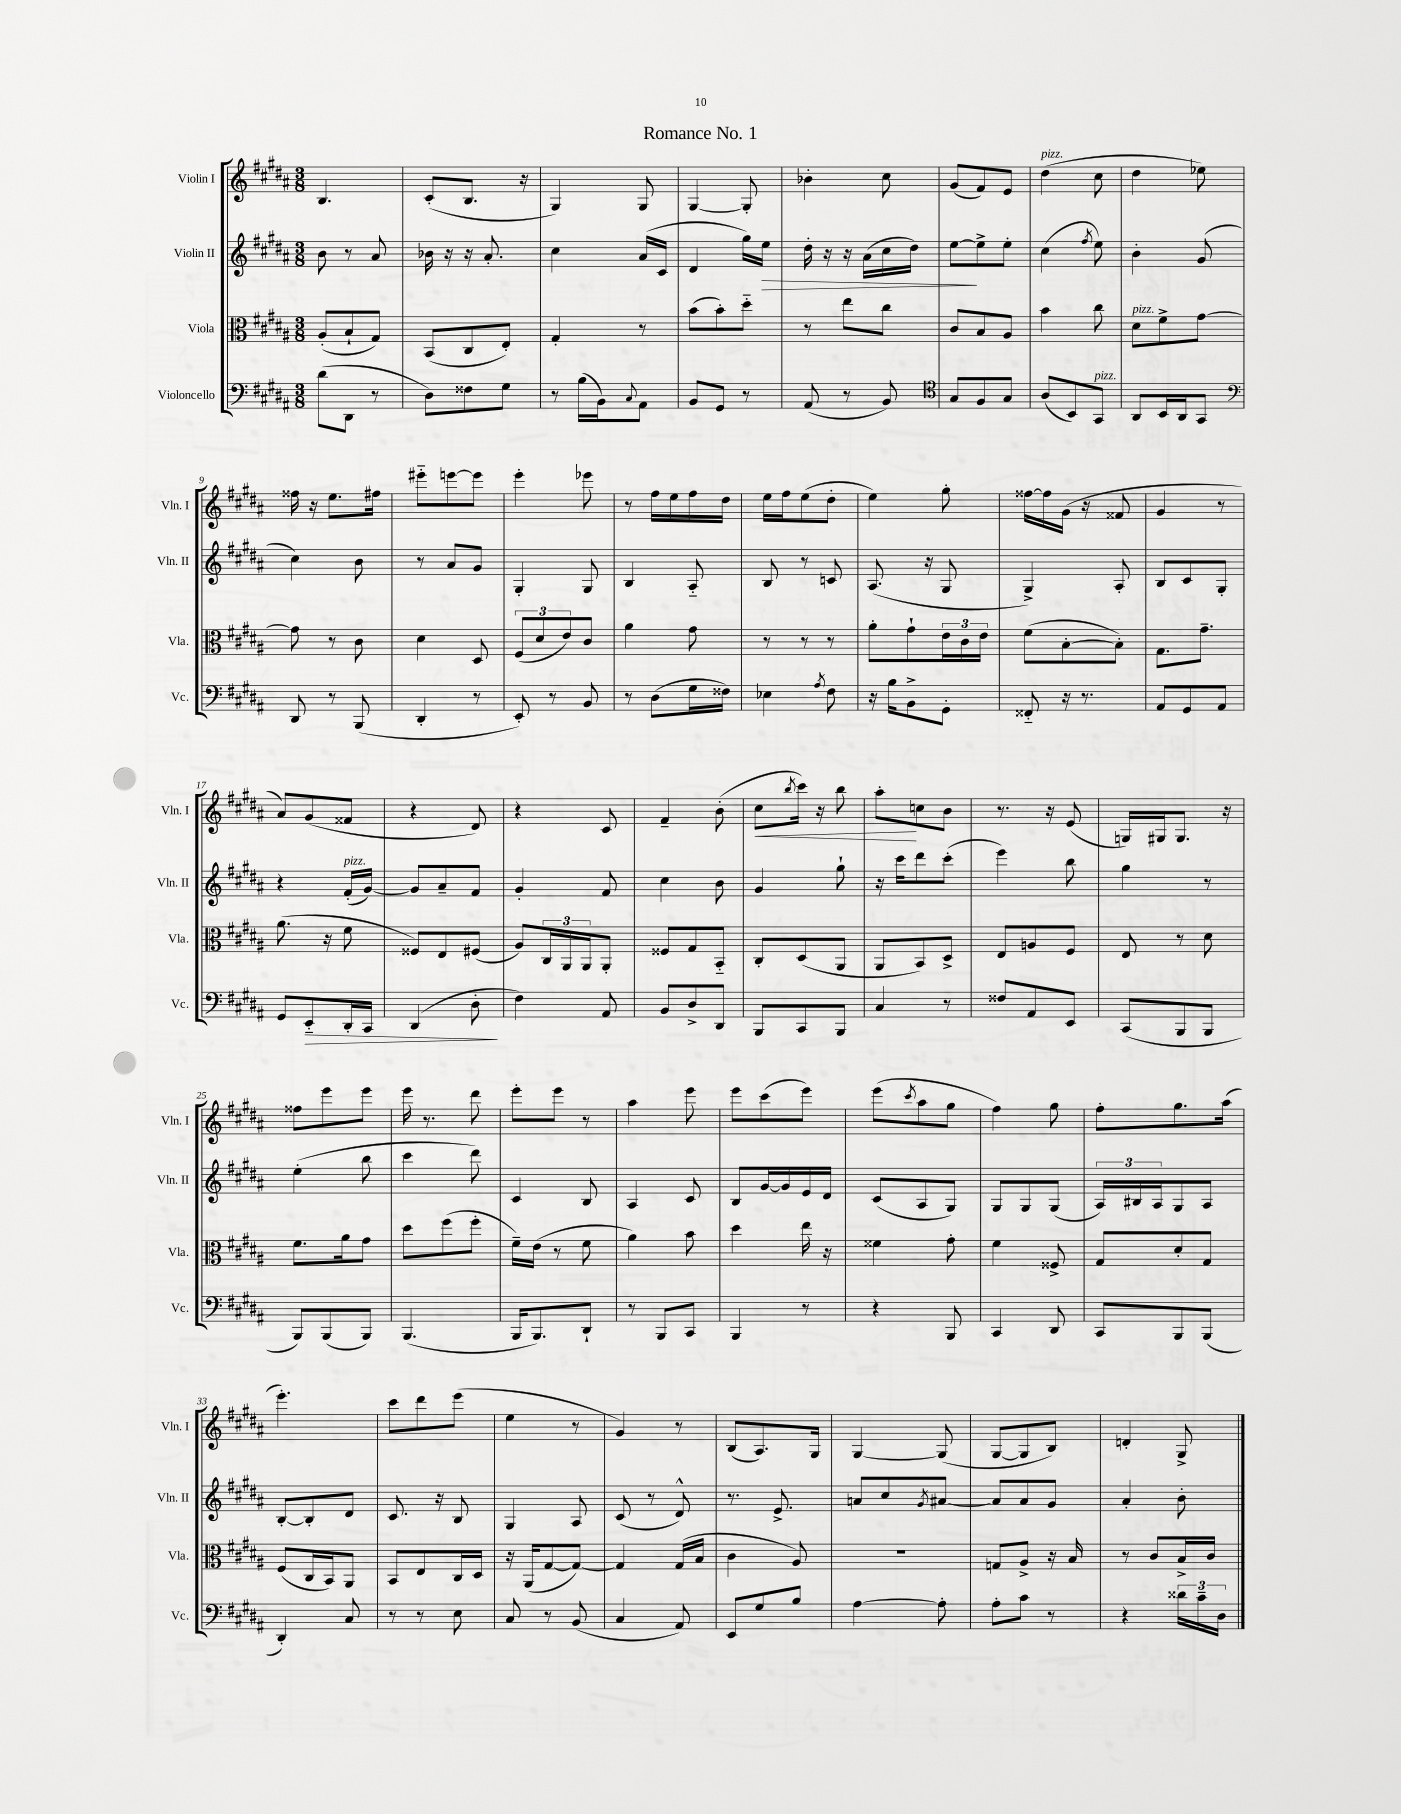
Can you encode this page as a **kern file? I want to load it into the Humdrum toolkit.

**kern	**dynam	**kern	**kern	**dynam	**kern	**dynam
*part4	*part4	*part3	*part2	*part2	*part1	*part1
*staff4	*staff4	*staff3	*staff2	*staff2	*staff1	*staff1
*I"Violoncello	*	*I"Viola	*I"Violin II	*	*I"Violin I	*
*I'Vc.	*	*I'Vla.	*I'Vln. II	*	*I'Vln. I	*
*clefF4	*	*clefC3	*clefG2	*	*clefG2	*
*k[f#c#g#d#a#]	*	*k[f#c#g#d#a#]	*k[f#c#g#d#a#]	*	*k[f#c#g#d#a#]	*
*M3/8	*	*M3/8	*M3/8	*	*M3/8	*
=1	=1	=1	=1	=1	=1	=1
(8d#\L	.	(8A#'/L	8b\	.	4.B/	.
8DD#\J	.	8B`/	8r	.	.	.
8r	.	8G#/J)	8a#/	.	.	.
=2	=2	=2	=2	=2	=2	=2
8D#\L)	.	(8BB/L	16b-X\	.	(8c#'/L	.
.	.	.	16r	.	.	.
8F##X\	.	8C#/	16r	.	8.B/J	.
.	.	.	8.a#'/	.	.	.
8G#\J	.	8E'/J)	.	.	.	.
.	.	.	.	.	16r	.
=3	=3	=3	=3	=3	=3	=3
8r	.	4G#'/	4cc#\	.	4G#/)	.
(16B\LL	.	.	.	.	.	.
16BB\J)	.	.	.	.	.	.
8qqC#/	.	.	.	.	.	.
8AA#\J	.	8r	(16a#/LL	.	8G#/	.
.	.	.	16c#/JJ	.	.	.
=4	=4	=4	=4	=4	=4	=4
8BB/L	.	(8b\L	4d#/	.	[4G#/	.
8GG#/J	.	8b'\)	.	.	.	.
8r	.	8dd#\J	16gg#\LL)	.	8G#'/]	.
!	!	!	!	!LO:HP:b	!	!
.	.	.	16ee\JJ	>	.	.
=5	=5	=5	=5	=5	=5	=5
(8AA#/	.	8r	16dd#'\	.	4b-X'\	.
.	.	.	16r	.	.	.
8r	.	8ee\L	16r	.	.	.
.	.	.	(16a#\LL	.	.	.
8BB/)	.	8cc#\J	16cc#\	.	8cc#\	.
.	.	.	16dd#\JJ)	.	.	.
=6	=6	=6	=6	=6	=6	=6
*clefC4	*	*	*	*	*	*
8G#/L	.	8c#/L	[8ee\L	.	(8g#/L	.
8F#/	.	8B/	8ee^\]	]	8f#/)	.
8G#/J	.	8A#/J	8ee'\J	.	8e/J	.
=7	=7	=7	=7	=7	=7	=7
!	!	!	!	!	!LO:TX:a:i:t=pizz.	!
(8A#/L	.	4b\	(4cc#\	.	(4dd#\	.
8BB/)	.	.	.	.	.	.
.	.	.	8qff#/	.	.	.
!LO:TX:a:i:t=pizz.	!	!	!	!	!	!
8GG#/J	.	8cc#\	8ee\)	.	8cc#\	.
=8	=8	=8	=8	=8	=8	=8
!	!	!LO:TX:a:i:t=pizz.	!	!	!	!
8AA#/L	.	8d#\L	4b'\	.	4dd#\	.
16BB/L	.	8f#^\	.	.	.	.
16AA#/J	.	.	.	.	.	.
8GG#/J	.	[8g#\J	(8g#/	.	8ee-X\)	.
!!LO:LB:g=z
=9	=9	=9	=9	=9	=9	=9
*clefF4	*	*	*	*	*	*
8DD#/	.	8g#\]	4cc#\)	.	16ff##X\	.
.	.	.	.	.	16r	.
8r	.	8r	.	.	8.ee\L	.
(8BBB/	.	8c#\	8b\	.	.	.
.	.	.	.	.	16ff#X\Jk	.
=10	=10	=10	=10	=10	=10	=10
4DD#'/	.	4d#\	8r	.	8eee#X\L	.
.	.	.	8a#/L	.	[8eeen\	.
8r	.	8D#/	8g#/J	.	8eee\J]	.
=11	=11	=11	=11	=11	=11	=11
8EE'/)	.	(12F#/L	4G#'/	.	4eee'\	.
.	.	12d#/	.	.	.	.
8r	.	.	.	.	.	.
.	.	12e/)	.	.	.	.
8BB/	.	8c#/J	8G#/	.	8eee-X\	.
=12	=12	=12	=12	=12	=12	=12
8r	.	4a#\	4B/	.	8r	.
(8D#\L	.	.	.	.	16ff#\LL	.
.	.	.	.	.	16ee\	.
16G#\L	.	8g#\	8A#/	.	16ff#\	.
16F##X\JJ)	.	.	.	.	16dd#\JJ	.
=13	=13	=13	=13	=13	=13	=13
4E-X\	.	8r	8B/	.	16ee\LL	.
.	.	.	.	.	16ff#\J	.
.	.	8r	8r	.	(8ee\	.
8qA#/	.	.	.	.	.	.
8F#\	.	8r	8cn/	.	8dd#'\J	.
=14	=14	=14	=14	=14	=14	=14
16r	.	8a#'\L	(8.A#/	.	4ee\)	.
16B\KL	.	.	.	.	.	.
8BB^\	.	8g#`\	.	.	.	.
.	.	.	16r	.	.	.
8GG#'\J	.	24e\L	8G#/	.	8gg#'\	.
.	.	24c#\	.	.	.	.
.	.	24e\JJ	.	.	.	.
=15	=15	=15	=15	=15	=15	=15
8FF##X/	.	(8f#\L	4G#^/)	.	[16ff##X\LL	.
.	.	.	.	.	16ff##\]	.
16r	.	[8B'\	.	.	(16g#\JJ	.
8.r	.	.	.	.	16r	.
.	.	8B'\J])	8A#'/	.	8f##X/	.
=16	=16	=16	=16	=16	=16	=16
8AA#/L	.	8.G#\L	8B/L	.	4g#/	.
8GG#/	.	.	8c#/	.	.	.
.	.	8.g#~\J	.	.	.	.
8AA#/J	.	.	8G#'/J	.	8r	.
!!LO:LB:g=z
=17	=17	=17	=17	=17	=17	=17
8GG#/L	.	(8.a#\	4r	.	8a#/L)	.
!	!LO:HP:b	!	!	!	!	!
8EE/	>	.	.	.	(8g#/	.
.	.	16r	.	.	.	.
!	!	!	!LO:TX:a:i:t=pizz.	!	!	!
16DD#'/L	.	8f#\	(16f#'/LL	.	8f##X/J	.
16CC#/JJ	.	.	[16g#/JJ)	.	.	.
=18	=18	=18	=18	=18	=18	=18
(4DD#/	.	8F##X/L)	8g#/L]	.	4r	.
.	.	8E/	8a#~/	.	.	.
8D#'\	.	(8F#X/J	8f#/J	.	8d#/)	.
.	]	.	.	.	.	.
=19	=19	=19	=19	=19	=19	=19
4F#\)	.	8A#/L)	4g#'/	.	4r	.
.	.	24C#/L	.	.	.	.
.	.	24AA#/	.	.	.	.
.	.	24AA#/J	.	.	.	.
8AA#/	.	8AA#'/J	8f#/	.	8c#/	.
=20	=20	=20	=20	=20	=20	=20
8BB/L	.	8F##X/L	4cc#\	.	4f#~/	.
8D#^/	.	8G#/	.	.	.	.
8DD#/J	.	8BB/J	8b\	.	(8b'\	.
=21	=21	=21	=21	=21	=21	=21
!	!	!	!	!	!	!LO:HP:b
8BBB/L	.	8C#'/L	4g#/	.	8cc#\L	<
.	.	.	.	.	8qbb/	.
8CC#/	.	(8D#/	.	.	16ccc#\Jk)	.
.	.	.	.	.	16r	.
8BBB/J	.	8AA#/J	8gg#`\	.	8bb\	.
=22	=22	=22	=22	=22	=22	=22
4C#/	.	8AA#/L	16r	.	8aa#'\L	.
.	.	.	16ccc#\KL	.	.	.
.	.	8BB/)	8ddd#\	.	8ccn\	[
8r	.	8D#^/J	(8ccc#'\J	.	8b\J	.
=23	=23	=23	=23	=23	=23	=23
8F##X/L	.	8E/L	4eee\)	.	8.r	.
8AA#/	.	8An/	.	.	.	.
.	.	.	.	.	16r	.
8EE/J	.	8F#/J	8bb\	.	(8e/	.
=24	=24	=24	=24	=24	=24	=24
(8CC#/L	.	8E/	4gg#\	.	16Gn/LL)	.
.	.	.	.	.	16G#X/J	.
8BBB/	.	8r	.	.	8.G#/J	.
8BBB/J	.	8d#\	8r	.	.	.
.	.	.	.	.	16r	.
!!LO:LB:g=z
=25	=25	=25	=25	=25	=25	=25
8BBB/L)	.	8.f#\L	(4ee'\	.	8ff##X\L	.
(8BBB/	.	.	.	.	8eee\	.
.	.	16a#\k	.	.	.	.
8BBB/J)	.	8g#\J	8bb\	.	8eee\J	.
=26	=26	=26	=26	=26	=26	=26
(4.BBB/	.	8dd#\L	4ccc#\	.	16eee\	.
.	.	.	.	.	8.r	.
.	.	(8ff#\	.	.	.	.
.	.	8ff#'\J	8ddd#\)	.	8ddd#\	.
=27	=27	=27	=27	=27	=27	=27
16BBB/KL	.	16f#~\LL)	4c#/	.	8eee'\L	.
8.BBB/)	.	(16e\JJ	.	.	.	.
.	.	8r	.	.	8eee\J	.
8DD#`/J	.	8f#\	8B/	.	8r	.
=28	=28	=28	=28	=28	=28	=28
8r	.	4a#\)	4A#/	.	4aa#\	.
8BBB/L	.	.	.	.	.	.
8CC#/J	.	8b\	8c#/	.	8eee\	.
=29	=29	=29	=29	=29	=29	=29
4BBB/	.	4dd#\	8B/L	.	8eee\L	.
.	.	.	[16g#/L	.	(8ccc#\	.
.	.	.	16g#/]	.	.	.
8r	.	16ee\	16e/	.	8eee\J)	.
.	.	16r	16d#/JJ	.	.	.
=30	=30	=30	=30	=30	=30	=30
4r	.	4f##X\	(8c#/L	.	(8eee\L	.
.	.	.	.	.	8qccc#/	.
.	.	.	8A#/	.	8aa#\	.
8BBB/	.	8g#'\	8G#/J)	.	8gg#\J	.
=31	=31	=31	=31	=31	=31	=31
4CC#/	.	4f#\	8G#/L	.	4ff#\)	.
.	.	.	8G#/	.	.	.
8DD#/	.	8F##X^/	(8G#/J	.	8gg#\	.
=32	=32	=32	=32	=32	=32	=32
8CC#/L	.	8G#/L	24A#/LL)	.	8ff#'\L	.
.	.	.	24B#X/	.	.	.
.	.	.	24A#/J	.	.	.
8BBB/	.	8d#'/	8G#/	.	8.gg#\	.
(8BBB/J	.	8G#/J	8A#/J	.	.	.
.	.	.	.	.	(16aa#\Jk	.
!!LO:LB:g=z
=33	=33	=33	=33	=33	=33	=33
4DD#'/)	.	(8F#/L	[8B'/L	.	4.eee'\)	.
.	.	16C#/L	8B'/]	.	.	.
.	.	16BB/J)	.	.	.	.
8C#/	.	8AA#/J	8d#/J	.	.	.
=34	=34	=34	=34	=34	=34	=34
8r	.	8BB/L	8.c#/	.	8ccc#\L	.
8r	.	8E/	.	.	8ddd#\	.
.	.	.	16r	.	.	.
8E\	.	16C#/L	8B/	.	(8eee\J	.
.	.	16D#/JJ	.	.	.	.
=35	=35	=35	=35	=35	=35	=35
8C#/	.	16r	4G#/	.	4ee\	.
.	.	(16AA#/KL	.	.	.	.
8r	.	[8G#/	.	.	.	.
(8BB/	.	8G#/J_)	8A#/	.	8r	.
=36	=36	=36	=36	=36	=36	=36
4C#/	.	4G#/]	(8c#/	.	4g#/)	.
.	.	.	8r	.	.	.
8AA#/)	.	(16G#/LL	8d#^^/)	.	8r	.
.	.	16B/JJ	.	.	.	.
=37	=37	=37	=37	=37	=37	=37
8EE/L	.	4c#\	8.r	.	(8B/L	.
8G#/	.	.	.	.	8.A#/)	.
.	.	.	8.e^/	.	.	.
8B/J	.	8A#/)	.	.	.	.
.	.	.	.	.	16G#/Jk	.
=38	=38	=38	=38	=38	=38	=38
[4A#\	.	4.r	8an/L	.	[4G#/	.
.	.	.	8cc#/	.	.	.
.	.	.	8qg#/	.	.	.
8A#'\]	.	.	[8a#X/J	.	(8G#/]	.
=39	=39	=39	=39	=39	=39	=39
8A#'\L	.	8Gn/L	8a#/L]	.	[8G#/L	.
8c#\J	.	8A#^/J	8a#/	.	8G#/]	.
8r	.	16r	8g#/J	.	8B/J)	.
.	.	16B/	.	.	.	.
=40	=40	=40	=40	=40	=40	=40
4r	.	8r	4a#'/	.	4dn'/	.
.	.	8c#/L	.	.	.	.
24d##X\LL	.	16B^/L	8b'\	.	8G#^/	.
24c#~\	.	.	.	.	.	.
.	.	16c#/JJ	.	.	.	.
24D#\JJ	.	.	.	.	.	.
==	==	==	==	==	==	==
*-	*-	*-	*-	*-	*-	*-
